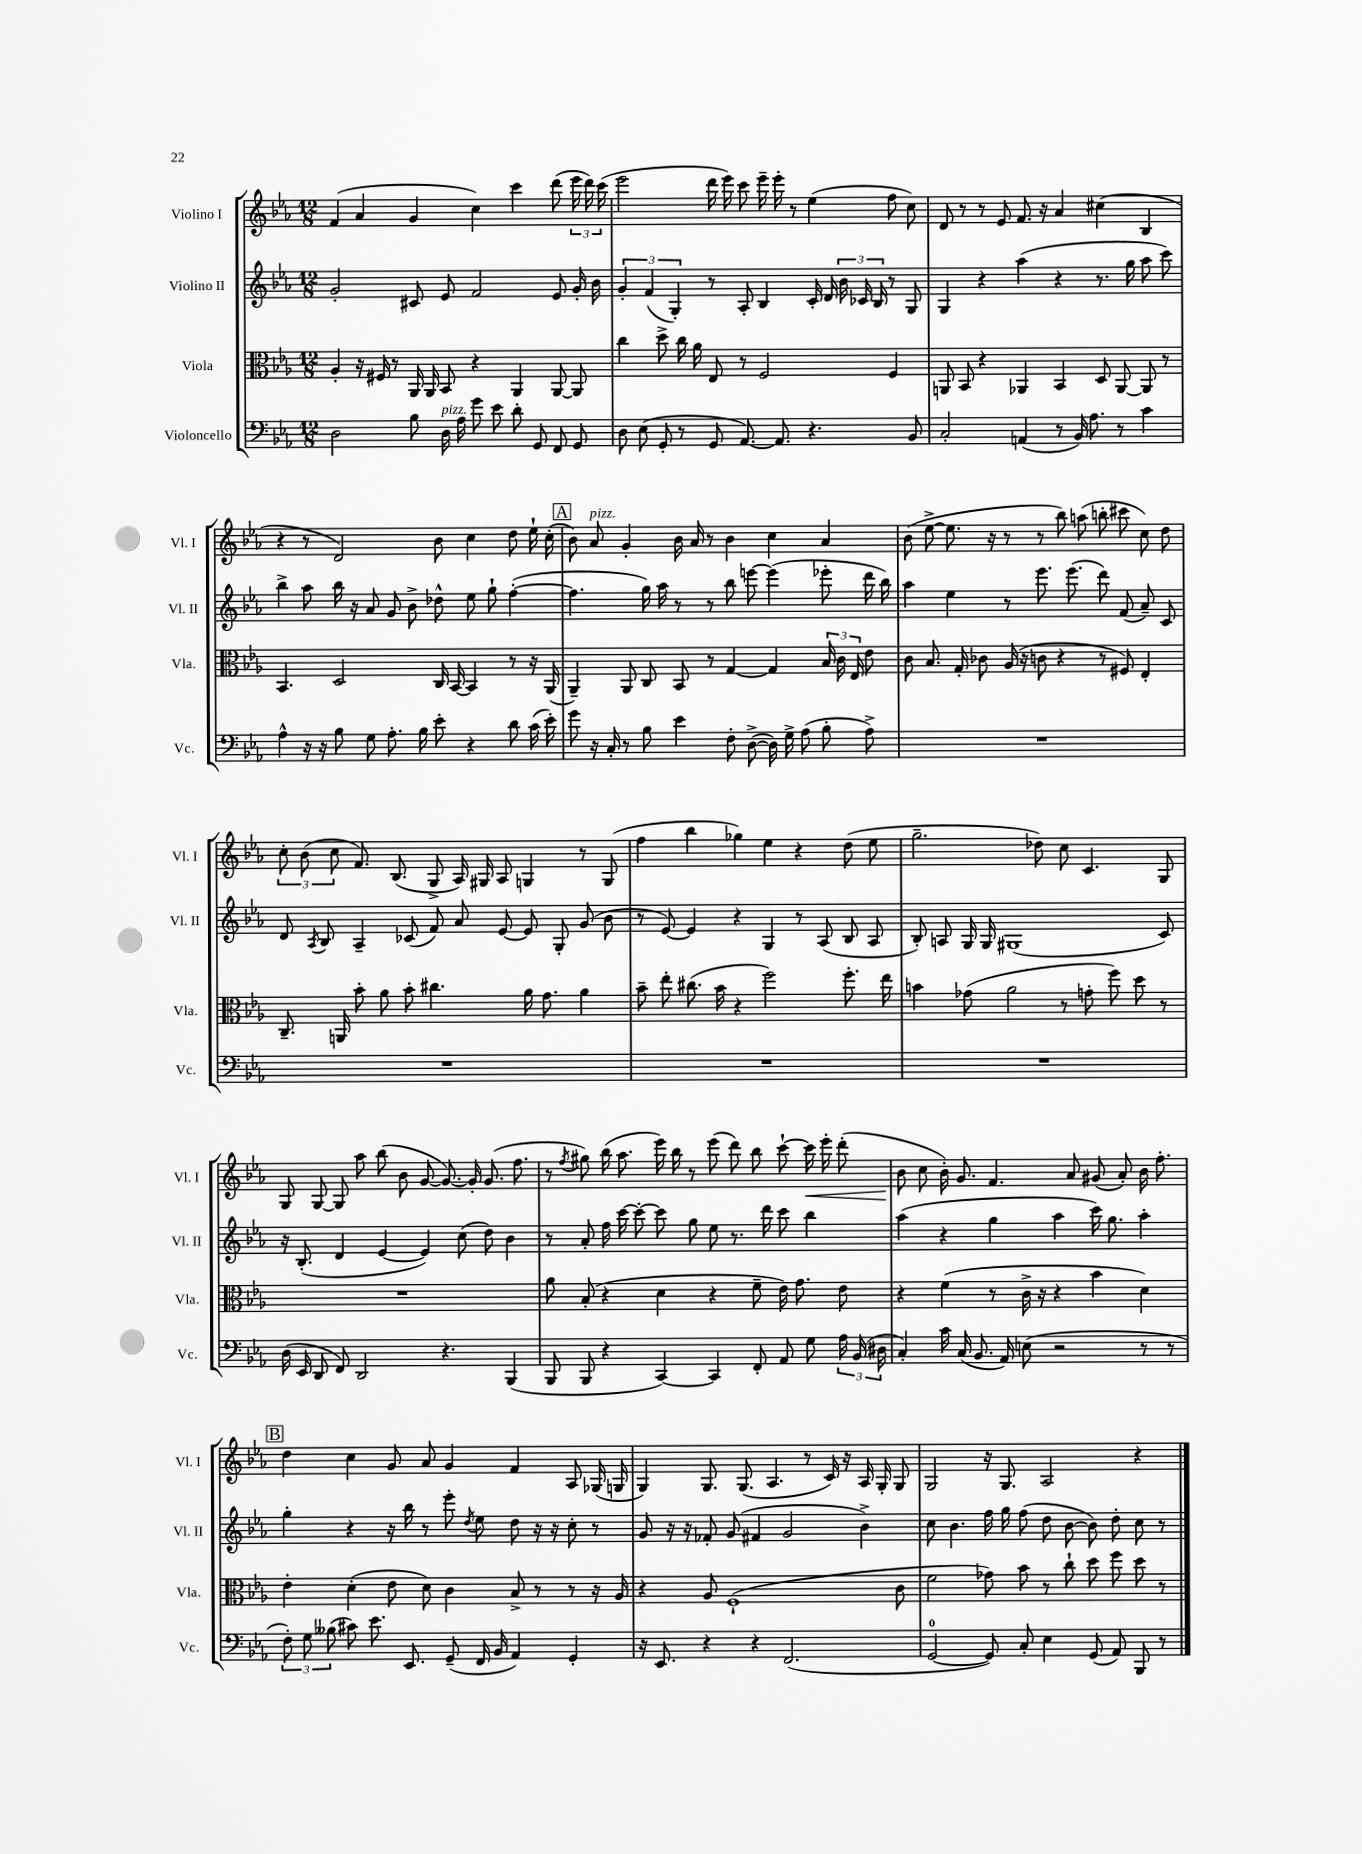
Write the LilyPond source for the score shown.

<<
\new StaffGroup <<
\new Staff = "s0" \with { instrumentName = "Violino I" shortInstrumentName = "Vl. I" } {
    \clef treble \key ees \major \numericTimeSignature \time 12/8
    \autoBeamOff f'4( aes'4 g'4 c''4) c'''4 d'''8( \tuplet 3/2 { ees'''16 d'''16) c'''16( } |
    ees'''2 d'''16 ees'''16) c'''8 ees'''16-- ees'''16-. r8 ees''4( f''8 c''8) |
    d'8 r8 r8 ees'8 f'8. r16 aes'4 cis''4( bes4 |
    r4 r8 d'2) bes'8 c''4 d''8 ees''16-! c''16-.( |
    \mark \markup { \box "A" } bes'8) aes'8^\markup { \italic "pizz." } g'4-. bes'16 aes'16 r8 bes'4 c''4 aes'4 |
    bes'8( ees''8~-> ees''8. r16 r8 r8 bes''8) a''8( b''8-. cis'''8 c''8) d''8 |
    \tuplet 3/2 { c''8-. bes'8( c''8 } f'8.) bes8.( g8-> aes16) gis16 aes8 g4 r8 g8( |
    f''4 bes''4 ges''4) ees''4 r4 d''8( ees''8 |
    g''2.-- des''8) c''8 c'4. g8 |
    g8 g8~ g8 aes''8 bes''8( bes'8 g'8~ g'8.~) g'16-. g'8.( f''8. |
    r8 \acciaccatura { f''8 } gis''8) bes''16( aes''8. ees'''16) bes''16 r8 ees'''8( d'''8) bes''8 c'''8~-! c'''16\< ees'''16-. d'''8-.( |
    bes'8\! c''8 bes'16-.) g'8. f'4. aes'8 gis'8( aes'8-.) bes'16 f''8.-. |
    \mark \markup { \box "B" } d''4 c''4 g'8 aes'8 g'4 f'4 aes8 ges16( g16 |
    g4) g8. g8.( aes4. r8 c'16) r16 aes16 g16-. g8 |
    g2 r16 g8. aes2 r4 \bar "|." |
}
\new Staff = "s1" \with { instrumentName = "Violino II" shortInstrumentName = "Vl. II" } {
    \clef treble \key ees \major \numericTimeSignature \time 12/8
    \autoBeamOff g'2-. cis'8 ees'8 f'2 ees'8 g'16-. bes'16 |
    \tuplet 3/2 { g'4-. f'4( g4-.) } r8 aes8-. bes4 c'16-. d'16 \tuplet 3/2 { bes'16 ces'16 bes16 } r8 g8 |
    g4 r4 aes''4( r4 r8. g''16 aes''8 c'''8) |
    bes''4-> aes''8 bes''16 r16 aes'8 g'8 bes'8-> des''8-^ ees''8 g''8-! f''4~-.( |
    \mark \markup { \box "A" } f''4. g''16) aes''16 r8 r8 bes''8 e'''8~ e'''4( ees'''8-. d'''16 bes''16) |
    aes''4 ees''4 r8 ees'''8. ees'''8.( d'''8) f'8( aes'8--) c'8 |
    d'8 \acciaccatura { aes8 } bes8 aes4-- ces'8( f'8) aes'8 ees'8~ ees'8 g8-. g'8( bes'8 |
    r8 ees'8~) ees'4 r4 g4 r8 aes8( bes8 aes8 |
    bes8-.) a8 g16 g16 gis1( c'8) |
    r16 bes8.-.( d'4 ees'4~ ees'4) c''8( d''8) bes'4 |
    r8 aes'8-. f''16 c'''16~ c'''8~-. c'''8 g''8 ees''8 r8. d'''16 c'''8 bes''4 |
    aes''4( r4 g''4 aes''4 c'''16) g''8. aes''4-. |
    \mark \markup { \box "B" } g''4-. r4 r16 bes''16 r8 ees'''8-. \acciaccatura { d''8 } ees''8 d''8 r16 r16 c''8-. r8 |
    g'8 r16 r16 fes'8-. g'8( fis'4 g'2 bes'4->) |
    c''8 bes'4. f''16 g''16 f''8( d''8 bes'8~ bes'8) d''8-. c''8 r8 \bar "|." |
}
\new Staff = "s2" \with { instrumentName = "Viola" shortInstrumentName = "Vla." } {
    \clef alto \key ees \major \numericTimeSignature \time 12/8
    \autoBeamOff aes4-. r16 fis16 r8 aes,16 aes,16 bes,8 r4 aes,4 aes,8~ aes,8 |
    c''4 d''8-> c''16 aes'16 ees8 r8 f2 f4 |
    a,8 bes,8 r4 aes,4 bes,4 d8 aes,8~ aes,8 r8 |
    bes,4. d2 c16 bes,16~ bes,4 r8 r16 aes,16( |
    \mark \markup { \box "A" } aes,4--) aes,8 c8 bes,8 r8 g4~ g4 \tuplet 3/2 { bes16 c'16 ees16 } ees'8 |
    c'8 bes8. g16-. ces'8 aes16( r16 c'8 r4 r8 fis8) ees4-. |
    c8.-- a,16 bes'8-. aes'8 bes'8-. cis''4. aes'16 g'8. aes'4 |
    bes'8-- ees''8-. cis''8.( bes'16 r4 f''2) f''8.-. ees''16 |
    b'4 ges'8( aes'2 r8 g'8-. f''8) d''8 r8 |
    R1. |
    aes'8 bes8-.( r4 d'4 r4 f'8-- ees'16) g'8. ees'8 |
    r4 f'4( r8 c'16-> r16 r4 bes'4 d'4) |
    \mark \markup { \box "B" } ees'4-. d'4-.( ees'8 d'8) c'4 bes8-> r8 r8 r16 aes16 |
    r4 aes8 f1-!( c'8 |
    f'2 ges'8) bes'8 r8 c''8-! d''8 f''8 d''8 r8 \bar "|." |
}
\new Staff = "s3" \with { instrumentName = "Violoncello" shortInstrumentName = "Vc." } {
    \clef bass \key ees \major \numericTimeSignature \time 12/8
    \autoBeamOff d2 bes8 d16^\markup { \italic "pizz." } aes16 g'8 ees'8 d'8-. g,8 f,8 g,8 |
    d8 ees8( g,8-. r8 g,8 aes,8.~) aes,8. r4. bes,8 |
    c2-. a,4( r8 bes,16) aes8. r8 c'4 |
    aes4-^ r16 r16 bes8 g8 aes8.-. bes16 ees'8-. r4 d'8 c'16( ees'16-.) |
    \mark \markup { \box "A" } g'8 r16 c16-. r8 bes8 ees'4 f8-. d8~->( d16) g16-> aes8( bes8-. aes8->) |
    R1. |
    R1. |
    R1. |
    R1. |
    d16( ees,16 d,8 f,8) d,2 r4. bes,,4( |
    bes,,8 bes,,8 r4 c,4~) c,4 f,8-. aes,8 g8 \tuplet 3/2 { aes16 bes,16( dis16 } |
    c4-.) c'16 c16( bes,8. aes,16) e8( r2 r8 r8 |
    \mark \markup { \box "B" } \tuplet 3/2 { f8-.) g8 beses8( } cis'8) ees'8. ees,8. g,8--( f,16 bes,16 aes,4) g,4-. |
    r16 ees,8. r4 r4 f,2.( |
    g,2-0~ g,8) c8-. ees4 g,8( aes,8) bes,,8 r8 \bar "|." |
}
>>
>>
\layout { \context { \Score \remove "Bar_number_engraver" } }
